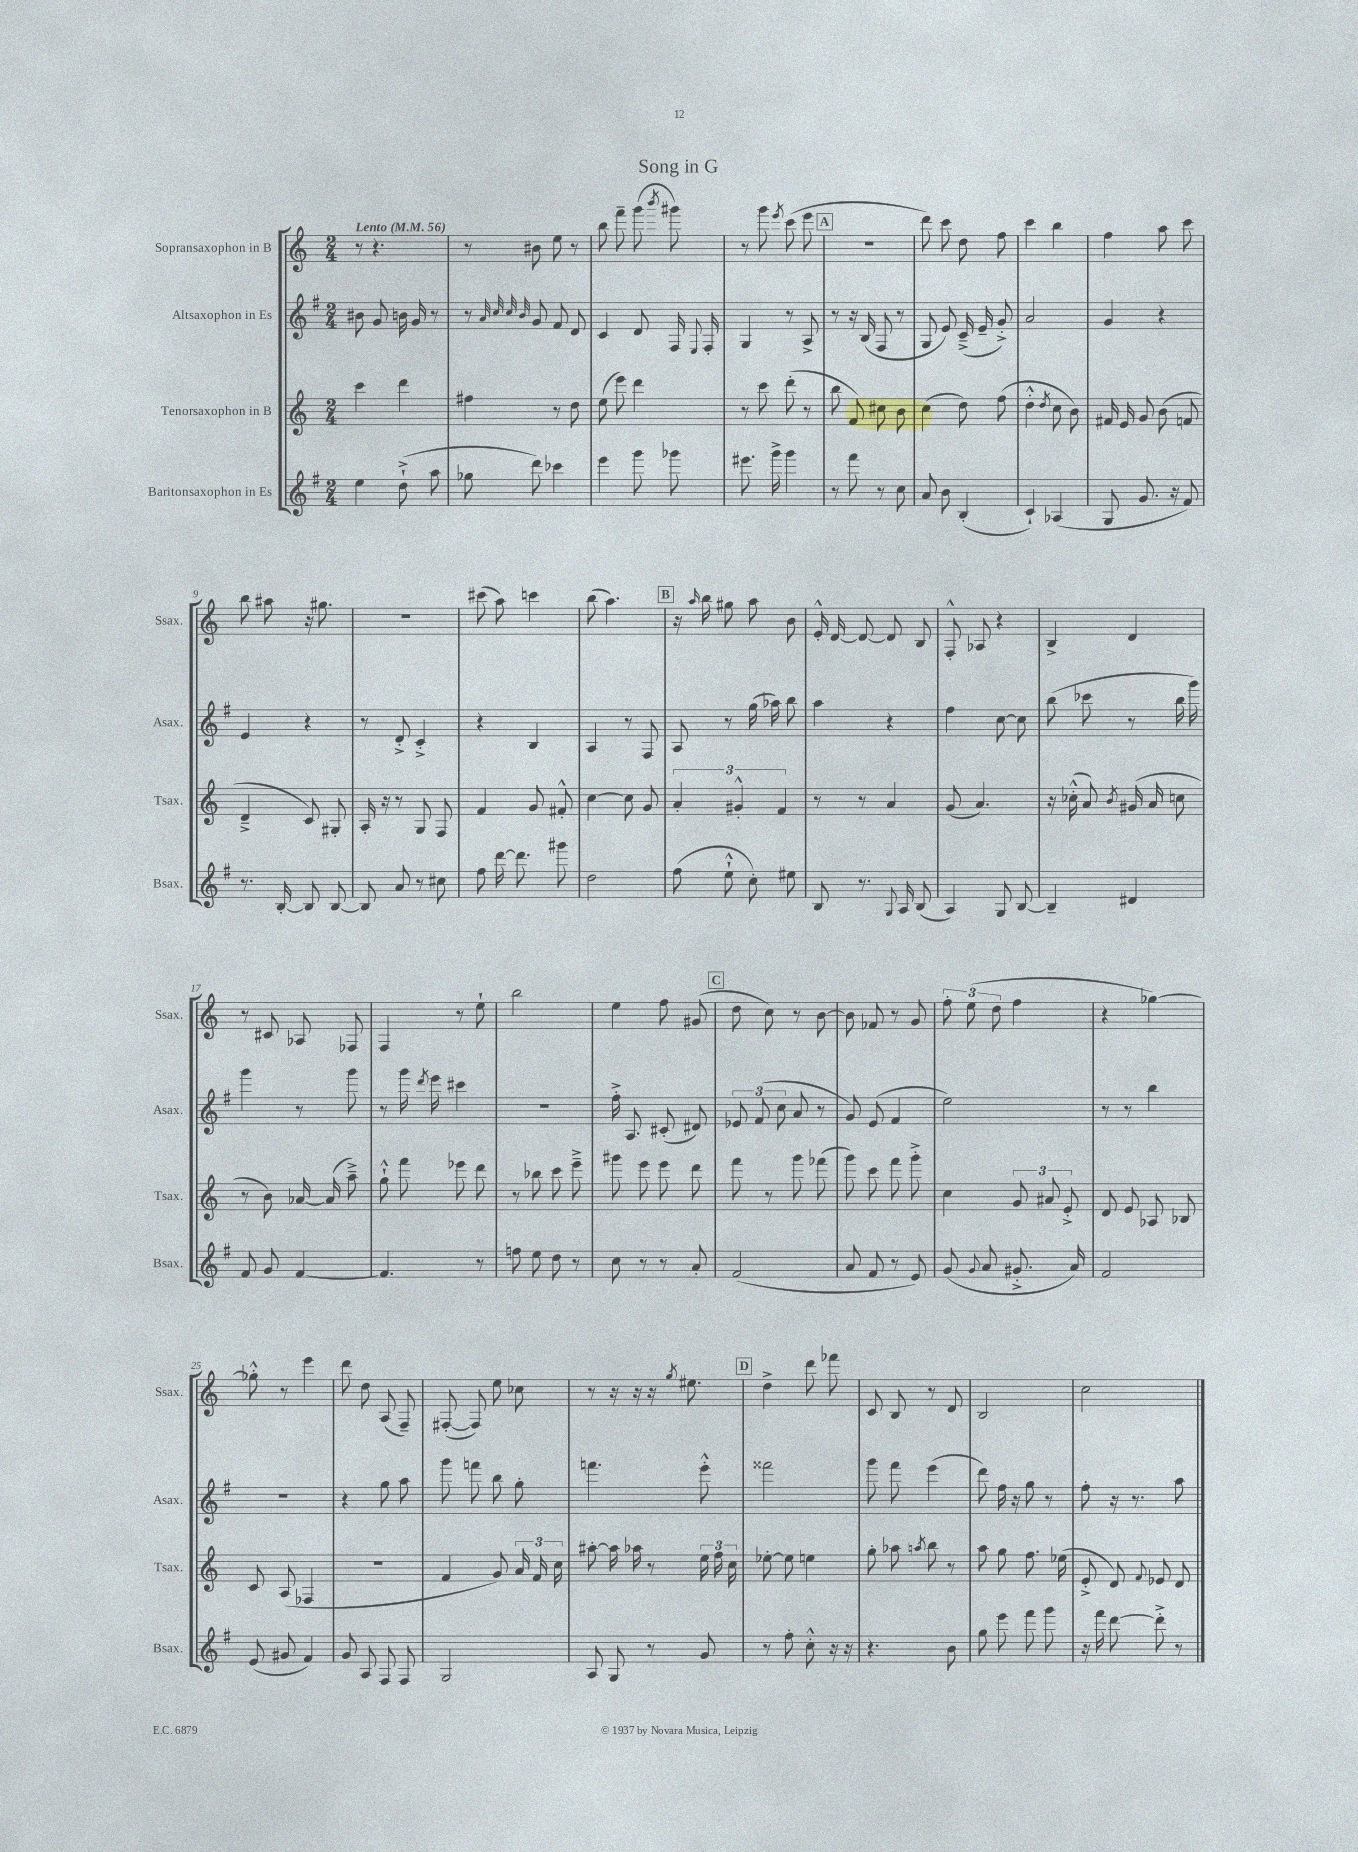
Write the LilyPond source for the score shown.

\header { title = "Song in G" }
<<
\new StaffGroup <<
\new Staff = "s0" \with { instrumentName = "Sopransaxophon in B" shortInstrumentName = "Ssax." } {
    \clef treble \key c \major \numericTimeSignature \time 2/4 \tempo "Lento" 4 = 56
    \autoBeamOff r8 r4. |
    r8 bis'8 e''8 r8 |
    b''8 f'''8-- g'''8( \acciaccatura { b'''8 } gis'''8) |
    r8 g'''8 \acciaccatura { e'''8 } c'''8( e'''8 |
    \mark \markup { \box "A" } R2 |
    d'''8) c'''8 d''8 f''8 |
    c'''4 b''4 |
    f''4 a''8 c'''8 |
    b''8 ais''8 r16 gis''8. |
    r2 |
    cis'''8( a''8) c'''4 |
    b''8( a''4.) |
    \mark \markup { \box "B" } r16 \grace { a''16 } b''16 gis''8 a''8 b'8 |
    e'16-.-^ d'16~ d'8~ d'8 b8 |
    f8-.-^ aes8 r4 |
    b4-> d'4 |
    r8 cis'8 aes8 fes8 |
    f4 r8 e''8-! |
    b''2 |
    e''4 f''8 gis'8( |
    \mark \markup { \box "C" } d''8 c''8) r8 b'8~ |
    b'8 fes'8 r8 g'8 |
    \tuplet 3/2 { f''8-. e''8( d''8 } f''4 |
    r4 ges''4~) |
    ges''8-.-^ r8 e'''4 |
    d'''8 d''8 a8( f8--) |
    fis8~-.( fis8) e''8 ces''8 |
    r8 r16 r16 r16 \acciaccatura { g''8 } eis''8. |
    \mark \markup { \box "D" } d''4-> d'''8 fes'''8 |
    c'8 b8 r8 d'8 |
    b2 |
    c''2 \bar "|." |
}
\new Staff = "s1" \with { instrumentName = "Altsaxophon in Es" shortInstrumentName = "Asax." } {
    \clef treble \key g \major \numericTimeSignature \time 2/4
    \autoBeamOff bis'8 g'8 b'16 g'16 r8 |
    r8 \grace { a'32 c''32 c''32 b'32 } g'8 fis'8 d'8 |
    c'4 d'8 fis16 \appoggiatura { e8 } fis16-. |
    g4 r8 a8-> |
    \mark \markup { \box "A" } r8 r16 b16( fis8 r8 |
    g8 e'8) c'16--->( e'16-- g'8-.->) |
    a'2 |
    g'4 r4 |
    e'4 r4 |
    r8 d'8-.-> c'4-.-> |
    r4 b4 |
    a4 r8 fis8 |
    \mark \markup { \box "B" } a8 r8 g''16( aes''16) b''8 |
    a''4 r4 |
    fis''4 c''8~ c''8 |
    b''8( ces'''8 r8 b''16 g'''16) |
    g'''4 r8 g'''8 |
    r8 g'''16 \acciaccatura { d'''8 } e'''16 cis'''4 |
    R2 |
    fis''16-.-> a8. cis'8-.( dis'8) |
    \mark \markup { \box "C" } \tuplet 3/2 { ees'8 fis'8( c''8 } a'8 r8 |
    g'8) e'8( fis'4 |
    e''2) |
    r8 r8 b''4 |
    R2 |
    r4 g''8 a''8 |
    g'''8 f'''8 b''8 g''8-. |
    f'''4. e'''8-.-^ |
    \mark \markup { \box "D" } fisis'''2 |
    g'''8 fis'''8 e'''4( |
    d'''8) fis''16 r16 g''8 r8 |
    fis''8-. r16 r8. a''8 \bar "|." |
}
\new Staff = "s2" \with { instrumentName = "Tenorsaxophon in B" shortInstrumentName = "Tsax." } {
    \clef treble \key c \major \numericTimeSignature \time 2/4
    \autoBeamOff c'''4 d'''4 |
    fis''4 r8 d''8 |
    e''8( e'''8) d'''4 |
    r8 c'''8 d'''8-.( r8 |
    \mark \markup { \box "A" } b''8 f'8) cis''8 b'8 |
    c''4( d''8) f''8( |
    d''4-.-^ \acciaccatura { d''8 } c''8 b'8) |
    fis'16 e'16 g'8 b'8( f'8 |
    d'4---> c'8) gis8-. |
    a16-. r16 r8 g8 f8 |
    f'4 g'8 fis'8-.-^ |
    c''4~ c''8 g'8 |
    \mark \markup { \box "B" } \tuplet 3/2 { a'4-. gis'4-.-^ f'4 } |
    r8 r8 a'4 |
    g'8( a'4.) |
    r16 ces''16-.-^( a'8) \acciaccatura { b'8 } gis'16( a'16 c''8 |
    r8 b'8) aes'16~ aes'16( a''8--->) |
    g''8-!-^ f'''8 ees'''8 d'''8 |
    r8 bes''8 c'''8 e'''8---> |
    gis'''8 e'''8 e'''8 d'''8 |
    \mark \markup { \box "C" } f'''8 r8 g'''8 fes'''8( |
    g'''8) c'''8 f'''8 g'''8-.-> |
    c''4 \tuplet 3/2 { g'8 ais'8 e'8-.-> } |
    d'8 e'8 aes8 bes8 |
    c'8 a8( fes4 |
    r2 |
    f'4 g'8) \tuplet 3/2 { a'16 f'16 c''16 } |
    ais''8~-. ais''16 aes''16 r8 \tuplet 3/2 { e''16 f''16 c''16 } |
    \mark \markup { \box "D" } ees''8~-. ees''8 e''4 |
    g''8-. aes''8 \acciaccatura { a''8 } b''8 r8 |
    a''8 g''8 f''8. ees''16( |
    e'8-.-> d'8) \appoggiatura { f'8 } ees'8 d'8 \bar "|." |
}
\new Staff = "s3" \with { instrumentName = "Baritonsaxophon in Es" shortInstrumentName = "Bsax." } {
    \clef treble \key g \major \numericTimeSignature \time 2/4
    \autoBeamOff e''4 d''8-!->( a''8 |
    ges''8 d'''8) ces'''4 |
    e'''4 g'''8 ges'''8 |
    eis'''8. g'''16-> g'''4 |
    \mark \markup { \box "A" } r8 fis'''8 r8 c''8 |
    a'8 b'8 b4-.( |
    c'4-!) aes4( |
    g8 g'8. r16 fis'8) |
    r8. b16~-. b8 b8~ |
    b8 a'8 r8 cis''8 |
    fis''8 d'''16~ d'''8. gis'''8 |
    d''2 |
    \mark \markup { \box "B" } fis''8( e''8-!-^ c''8-.) eis''8 |
    b8 r8. \appoggiatura { g8 } a16 b8( |
    a4) g8 b8~ |
    b4-- dis'4 |
    fis'8 g'8 fis'4~ |
    fis'4. r8 |
    f''8 e''8 d''8 r8 |
    c''8 r8 r8 a'8-. |
    \mark \markup { \box "C" } fis'2( |
    a'8 fis'8 r8 e'8) |
    g'8( \appoggiatura { g'8 } a'8 gis'8.-.-> a'16) |
    fis'2 |
    e'8( gis'8 fis'4) |
    g'8 a8 fis8 fis8 |
    g2 |
    a8 g8 r8 g'8 |
    \mark \markup { \box "D" } r8 fis''8-. c''8-.-^ r16 r16 |
    r4. b'8 |
    g''8 e'''8 fis'''8 g'''8 |
    r16 fis'''16 d'''8~ d'''8-.-> r8 \bar "|." |
}
>>
>>
